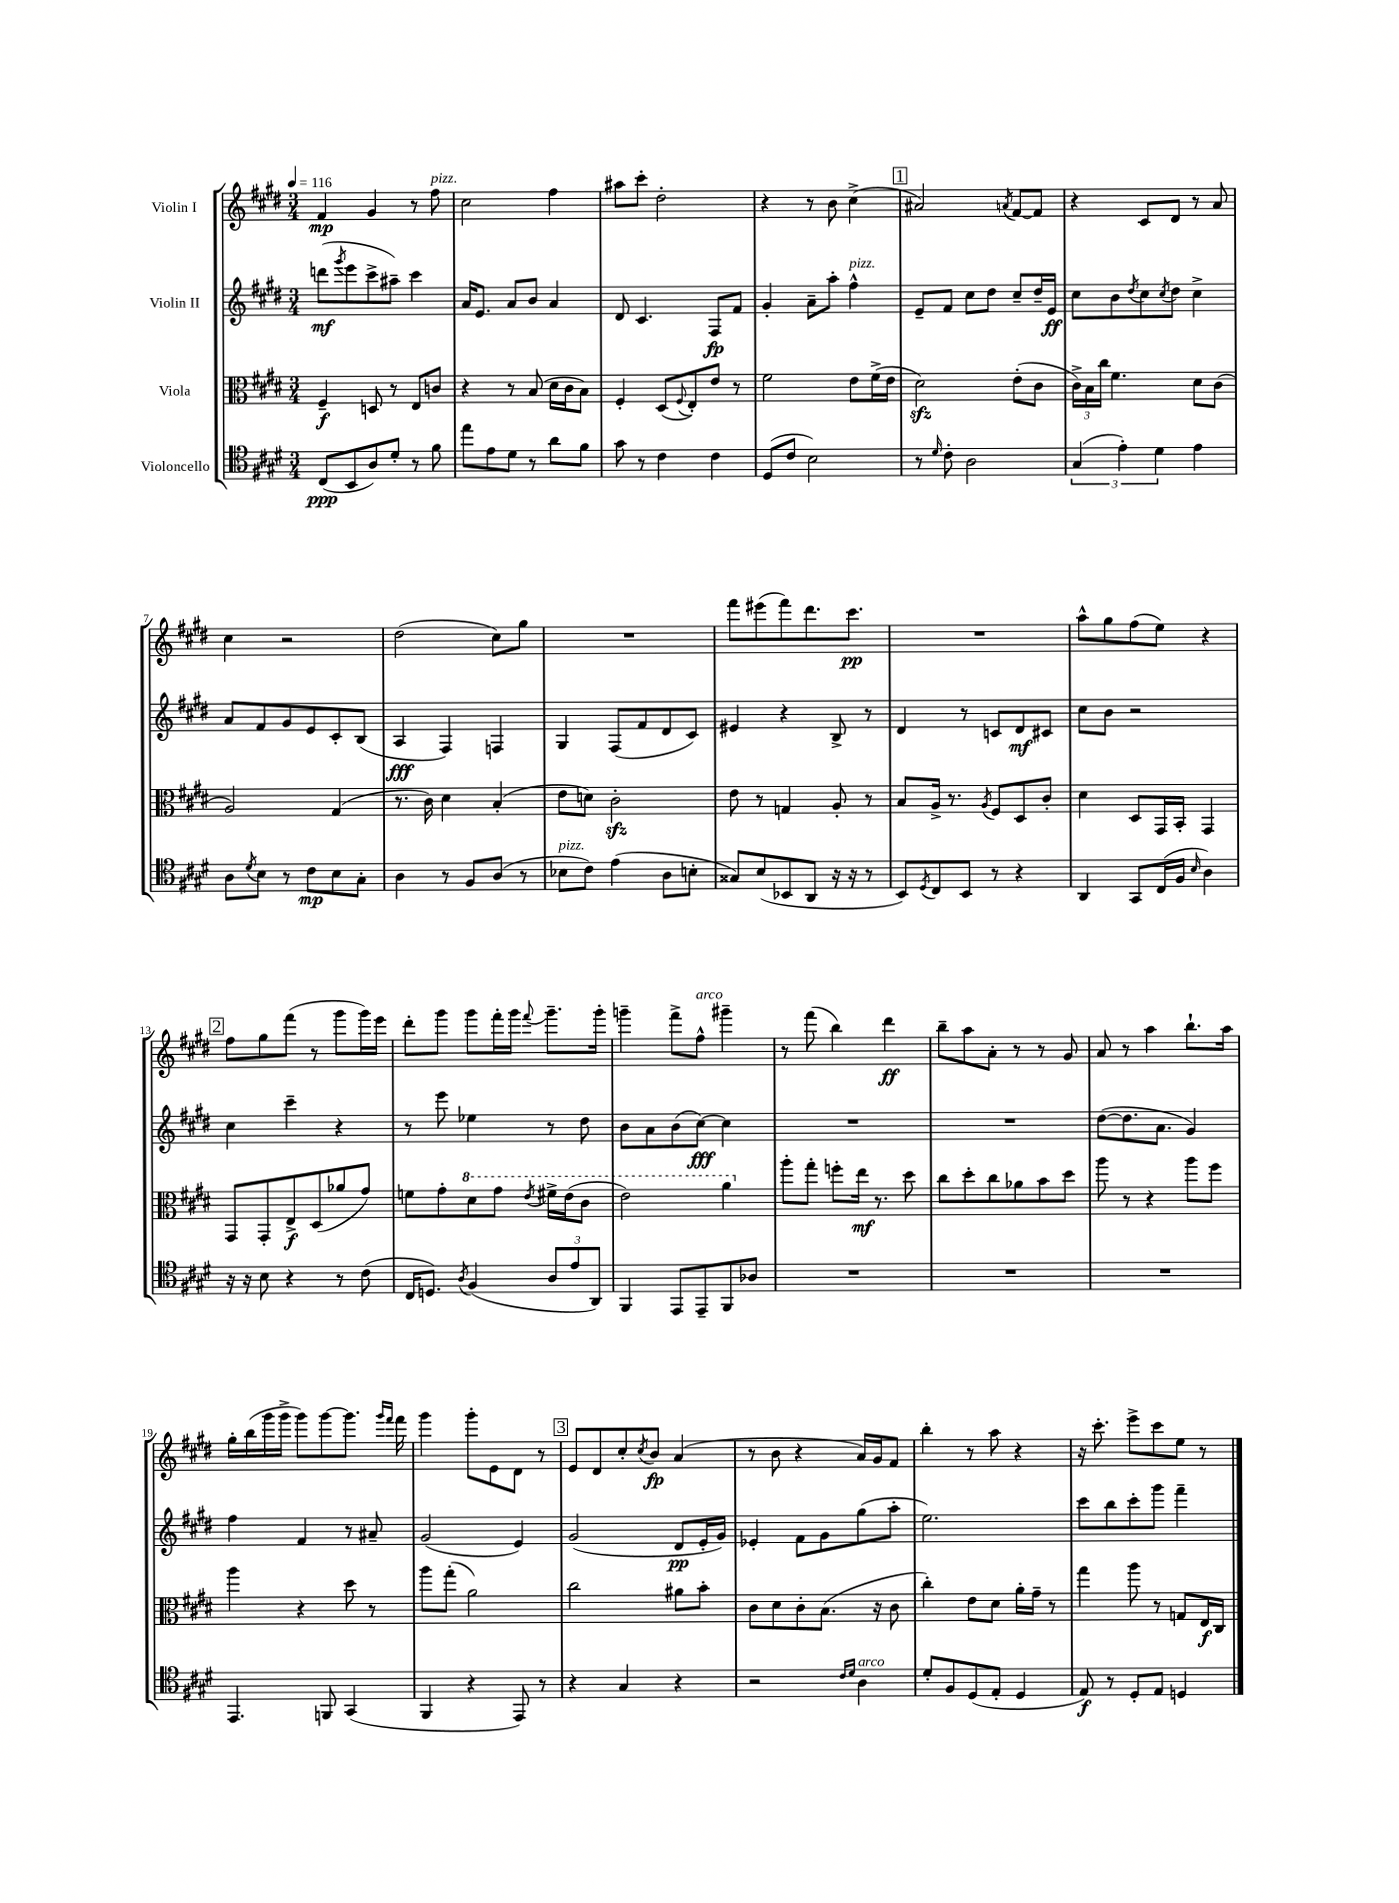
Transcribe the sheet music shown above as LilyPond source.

<<
\new StaffGroup <<
\new Staff = "s0" \with { instrumentName = "Violin I" } {
    \clef treble \key e \major \numericTimeSignature \time 3/4 \tempo 4 = 116
    fis'4\mp gis'4 r8 fis''8^\markup { \italic "pizz." } |
    cis''2 fis''4 |
    ais''8 cis'''8-. dis''2-. |
    r4 r8 b'8 cis''4->( |
    \mark \markup { \box "1" } ais'2) \acciaccatura { a'8 } fis'8~ fis'8 |
    r4 cis'8 dis'8 r8 a'8 |
    cis''4 r2 |
    dis''2( cis''8) gis''8 |
    R2. |
    fis'''8 eis'''8( fis'''8) dis'''8. cis'''8.\pp |
    R2. |
    a''8-^ gis''8 fis''8( e''8) r4 |
    \mark \markup { \box "2" } fis''8 gis''8 fis'''8( r8 gis'''8 gis'''16) e'''16 |
    dis'''8-. gis'''8 gis'''8 fis'''16-. gis'''16 \appoggiatura { fis'''8 } gis'''8.-- gis'''16-. |
    g'''4-- fis'''8-> fis''8-^^\markup { \italic "arco" } gis'''4-- |
    r8 fis'''8( b''4) dis'''4\ff |
    b''8-- a''8 a'8-. r8 r8 gis'8 |
    a'8 r8 a''4 b''8.-! a''16 |
    gis''16-. b''16( gis'''16 gis'''16-> gis'''8) gis'''8~ gis'''8. \grace { gis'''16 fis'''16 } fis'''16 |
    gis'''4 gis'''8-. e'8 dis'8 r8 |
    \mark \markup { \box "3" } e'8 dis'8 cis''8-. \acciaccatura { cis''8 } b'8\fp a'4( |
    r8 b'8 r4 a'16) gis'16 fis'8 |
    b''4-. r8 a''8 r4 |
    r16 cis'''8.-. e'''8-> cis'''8 e''8 r8 \bar "|." |
}
\new Staff = "s1" \with { instrumentName = "Violin II" } {
    \clef treble \key e \major \numericTimeSignature \time 3/4
    d'''8\mf( \acciaccatura { gis'''8 } e'''8 cis'''8-> ais''8--) cis'''4 |
    a'16 e'8. a'8 b'8 a'4 |
    dis'8 cis'4. fis8\fp fis'8 |
    gis'4-. a'8-- a''8-. fis''4-^^\markup { \italic "pizz." } |
    \mark \markup { \box "1" } e'8-- fis'8 cis''8 dis''8 cis''8-- dis''16-- e'16\ff |
    cis''8 b'8 \acciaccatura { dis''8 } cis''8 \acciaccatura { cis''8 } dis''8 cis''4-> |
    a'8 fis'8 gis'8 e'8 cis'8-. b8( |
    a4\fff fis4) f4 |
    gis4 fis8( fis'8 dis'8 cis'8) |
    eis'4 r4 b8-> r8 |
    dis'4 r8 c'8 dis'8\mf cis'8 |
    cis''8 b'8 r2 |
    \mark \markup { \box "2" } cis''4 cis'''4-- r4 |
    r8 e'''8 ees''4 r8 dis''8 |
    b'8 a'8 b'8( cis''8~\fff) cis''4 |
    R2. |
    R2. |
    dis''8~( dis''8. a'8. gis'4) |
    fis''4 fis'4 r8 ais'8-- |
    gis'2( e'4) |
    \mark \markup { \box "3" } gis'2( dis'8\pp e'16-. gis'16) |
    ees'4-. fis'8 gis'8 gis''8( a''8-. |
    e''2.) |
    cis'''8 b''8 cis'''8-. gis'''8 fis'''4-- \bar "|." |
}
\new Staff = "s2" \with { instrumentName = "Viola" } {
    \clef alto \key e \major \numericTimeSignature \time 3/4
    fis4--\f d8 r8 e8 c'8 |
    r4 r8 b8( dis'16 cis'16 b8) |
    fis4-. dis8( \appoggiatura { fis8 } e8-.) e'8 r8 |
    fis'2 e'8 fis'16->( e'16 |
    \mark \markup { \box "1" } dis'2\sfz) e'8-.( cis'8 |
    \tuplet 3/2 { cis'16->) b16 cis''16 } fis'4. dis'8 cis'8( |
    a2) gis4( |
    r8. cis'16) dis'4 b4-.( |
    e'8 d'8) cis'2-.\sfz |
    e'8 r8 g4 a8-. r8 |
    b8 a16-> r8. \acciaccatura { a8 } fis8 dis8 cis'8-. |
    dis'4 dis8 gis,16 b,16-. gis,4 |
    \mark \markup { \box "2" } gis,8 gis,8-. e8->\f dis8( aes'8 gis'8) |
    f'8 gis'8-. \ottava #1 dis''8 gis''8 \acciaccatura { e''8 } fis''!16-> e''16( cis''8 |
    e''2) a''4 \ottava #0 |
    a''8-. gis''8-. f''8-. e''16\mf r8. dis''8 |
    cis''8 dis''8-. cis''8 aes'8 b'8 dis''8 |
    a''8 r8 r4 a''8 fis''8 |
    a''4 r4 dis''8 r8 |
    a''8 gis''8-.( a'2) |
    \mark \markup { \box "3" } cis''2 ais'8 b'8-. |
    cis'8 dis'8 cis'8-. b8.( r16 cis'8 |
    cis''4-.) e'8 dis'8 a'16-. gis'16-- r8 |
    gis''4 a''8 r8 g8 e16\f cis16 \bar "|." |
}
\new Staff = "s3" \with { instrumentName = "Violoncello" } {
    \clef tenor \key e \major \numericTimeSignature \time 3/4
    cis8\ppp( b,8 a8) dis'8-. r8 fis'8 |
    e''8 e'8 dis'8 r8 a'8 fis'8 |
    gis'8 r8 cis'4 cis'4 |
    dis8( cis'8 b2) |
    \mark \markup { \box "1" } r8 \grace { dis'16 } cis'8-. a2 |
    \tuplet 3/2 { gis4( e'4-.) dis'4 } e'4 |
    a8 \acciaccatura { dis'8 } b8 r8 cis'8\mp b8 gis8-. |
    a4 r8 fis8 a8( r8 |
    bes8^\markup { \italic "pizz." } cis'8) e'4( a8 b8-. |
    gisis8) b8( bes,8 a,8 r16 r16 r8 |
    b,8) \acciaccatura { dis8 } cis8 b,8 r8 r4 |
    a,4 gis,8 cis16( fis16 \grace { b16 } a4) |
    \mark \markup { \box "2" } r16 r16 b8 r4 r8 cis'8( |
    cis16 d8.) \acciaccatura { a8 } fis4( \tuplet 3/2 { a8 e'8 a,8) } |
    fis,4 e,8 e,8-- fis,8 aes8 |
    R2. |
    R2. |
    R2. |
    e,4. f,8 gis,4( |
    fis,4 r4 e,8) r8 |
    \mark \markup { \box "3" } r4 gis4 r4 |
    r2 \grace { cis'16 dis'16 } a4^\markup { \italic "arco" } |
    dis'8-. fis8 dis8( e8-. dis4 |
    e8\f) r8 dis8-. e8 d4 \bar "|." |
}
>>
>>
